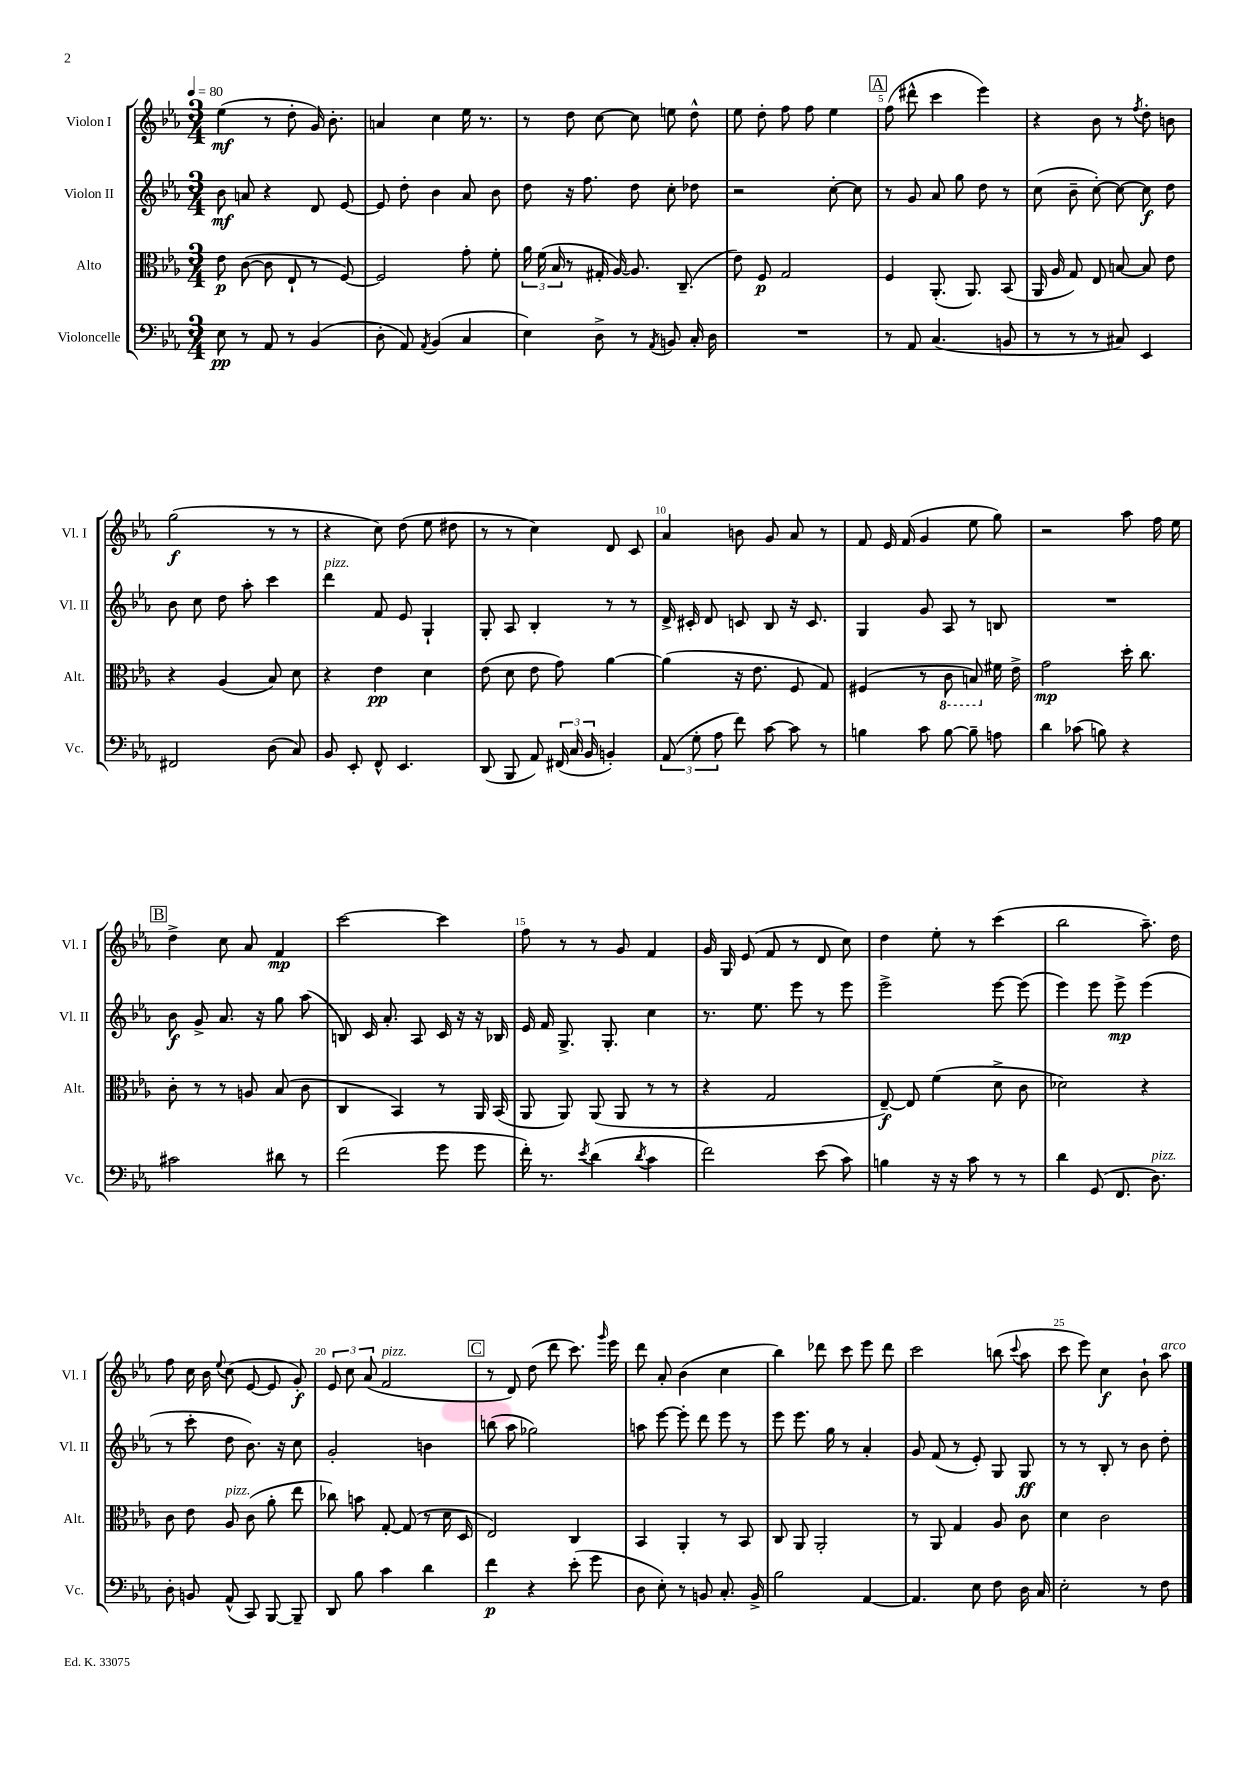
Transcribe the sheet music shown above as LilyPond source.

<<
\new StaffGroup <<
\new Staff = "s0" \with { instrumentName = "Violon I" shortInstrumentName = "Vl. I" } {
    \clef treble \key ees \major \numericTimeSignature \time 3/4 \tempo 4 = 80
    \autoBeamOff ees''4\mf( r8 d''8-. g'16) bes'8.-. |
    a'4 c''4 ees''16 r8. |
    r8 d''8 c''8~ c''8 e''8 d''8-^ |
    ees''8 d''8-. f''8 f''8 ees''4 |
    \mark \markup { \box "A" } f''8( dis'''8-^ c'''4 ees'''4) |
    r4 bes'8 r8 \acciaccatura { f''8 } d''8-. b'8 |
    g''2\f( r8 r8 |
    r4 c''8) d''8( ees''8 dis''8 |
    r8 r8 c''4) d'8 c'8 |
    aes'4 b'8 g'8 aes'8 r8 |
    f'8 ees'16 f'16( g'4 ees''8 g''8) |
    r2 aes''8 f''16 ees''16 |
    \mark \markup { \box "B" } d''4-> c''8 aes'8 f'4\mp |
    c'''2~ c'''4 |
    f''8 r8 r8 g'8 f'4 |
    g'16 g16 ees'8( f'8 r8 d'8 c''8) |
    d''4 ees''8-. r8 c'''4( |
    bes''2 aes''8.--) d''16 |
    f''8 c''16 bes'16 \appoggiatura { ees''8 } c''8( ees'8~ ees'8 g'8-.\f) |
    \tuplet 3/2 { ees'8 c''8 aes'8( } f'2^\markup { \italic "pizz." } |
    \mark \markup { \box "C" } r8 d'8) d''8( d'''8 c'''8.) \grace { g'''16 } ees'''16 |
    d'''8 aes'8-. bes'4( c''4 |
    bes''4) des'''8 c'''8 ees'''8 des'''8 |
    c'''2 b''8( \appoggiatura { c'''8 } aes''8 |
    c'''8 ees'''8) c''4\f bes'8-! aes''8^\markup { \italic "arco" } \bar "|." |
}
\new Staff = "s1" \with { instrumentName = "Violon II" shortInstrumentName = "Vl. II" } {
    \clef treble \key ees \major \numericTimeSignature \time 3/4
    \autoBeamOff bes'8\mf a'8 r4 d'8 ees'8~ |
    ees'8 d''8-. bes'4 aes'8 bes'8 |
    d''8 r16 f''8. d''8 c''8-. des''8 |
    r2 c''8~-. c''8 |
    \mark \markup { \box "A" } r8 g'8 aes'8 g''8 d''8 r8 |
    c''8( bes'8-- c''8~-.) c''8~ c''8\f d''8 |
    bes'8 c''8 d''8 aes''8-. c'''4 |
    d'''4^\markup { \italic "pizz." } f'8 ees'8 g4-! |
    g8-. aes8 bes4-. r8 r8 |
    d'16-> cis'16-. d'8 c'8 bes8 r16 c'8. |
    g4 g'8 aes8 r8 b8 |
    R2. |
    \mark \markup { \box "B" } bes'8\f g'8-> aes'8. r16 g''8 aes''8( |
    b8) c'16 aes'8.-. aes8 c'16 r16 r16 bes16 |
    ees'16 f'16 g8.-> g8.-. c''4 |
    r8. ees''8. ees'''8 r8 ees'''8 |
    ees'''2-> ees'''8~ ees'''8( |
    ees'''4) ees'''8 ees'''8->\mp ees'''4( |
    r8 c'''8-. d''8 bes'8.) r16 c''8 |
    g'2-. b'4 |
    \mark \markup { \box "C" } b''8( aes''8 ges''2) |
    a''8 ees'''8~ ees'''8-. d'''8 ees'''8 r8 |
    ees'''8 ees'''8. g''16 r8 aes'4-. |
    g'8 f'8( r8 ees'8-.) g8 g8\ff |
    r8 r8 bes8-. r8 bes'8 d''8-. \bar "|." |
}
\new Staff = "s2" \with { instrumentName = "Alto" shortInstrumentName = "Alt." } {
    \clef alto \key ees \major \numericTimeSignature \time 3/4
    \autoBeamOff ees'8\p c'8~( c'8 ees8-! r8 f8~) |
    f2 g'8-. f'8-. |
    \tuplet 3/2 { aes'16 f'16( bes16 } r8 gis16-. aes16~) aes8. c8.--( |
    ees'8) f8\p g2 |
    \mark \markup { \box "A" } f4 aes,8.-.( aes,8.) bes,8( |
    aes,16 aes16 g8) ees8 b8~ b8 ees'8 |
    r4 aes4( bes8) d'8 |
    r4 ees'4\pp d'4 |
    ees'8( d'8 ees'8 g'8) aes'4~ |
    aes'4( r16 ees'8. f8 g8) |
    fis4( r8 \ottava #-1 c8 b,8) \ottava #0 fis'16 ees'16-> |
    g'2\mp d''16-. c''8. |
    \mark \markup { \box "B" } c'8-. r8 r8 a8 bes8( c'8 |
    c4 bes,4) r8 aes,16 bes,16( |
    aes,8 aes,8) aes,8( aes,8 r8 r8 |
    r4 g2 |
    ees8~--\f) ees8 f'4( d'8-> c'8 |
    des'2) r4 |
    c'8 ees'8 aes8^\markup { \italic "pizz." } c'8( aes'8-. ees''8 |
    ces''8) b'8 g8~-. g8( r8 d'16 d16 |
    \mark \markup { \box "C" } ees2) c4 |
    bes,4 aes,4-. r8 bes,8 |
    c8 aes,8 aes,2-. |
    r8 aes,8 g4 aes8 c'8 |
    d'4 c'2 \bar "|." |
}
\new Staff = "s3" \with { instrumentName = "Violoncelle" shortInstrumentName = "Vc." } {
    \clef bass \key ees \major \numericTimeSignature \time 3/4
    \autoBeamOff ees8\pp r8 aes,8 r8 bes,4( |
    d8-. aes,8) \acciaccatura { aes,8 } bes,4( c4 |
    ees4) d8-> r8 \acciaccatura { aes,8 } b,8 c16-. d16 |
    R2. |
    \mark \markup { \box "A" } r8 aes,8 c4.( b,8 |
    r8 r8 r8 cis8) ees,4 |
    fis,2 d8( c8) |
    bes,8 ees,8-. f,8-^ ees,4. |
    d,8( bes,,8 aes,8) \tuplet 3/2 { fis,16( c16 bes,16 } b,4-.) |
    \tuplet 3/2 { aes,8( g8-. aes8 } f'8) c'8~ c'8 r8 |
    b4 c'8 b8~ b8-- a8 |
    d'4 ces'8( b8) r4 |
    \mark \markup { \box "B" } cis'2 dis'8 r8 |
    f'2( g'8 g'8 |
    f'16-.) r8. \acciaccatura { ees'8 } d'4( \acciaccatura { d'8 } c'4 |
    f'2) ees'8( c'8) |
    b4 r16 r16 c'8 r8 r8 |
    d'4 g,8( f,8. d8.^\markup { \italic "pizz." }) |
    d8-. b,8 aes,8-^( c,8) bes,,8~ bes,,8-- |
    d,8 bes8 c'4 d'4 |
    \mark \markup { \box "C" } f'4\p r4 ees'8-.( g'8 |
    d8 ees8-.) r8 b,8 c8.-. b,16-> |
    bes2 aes,4~ |
    aes,4. ees8 f8 d16 c16 |
    ees2-. r8 f8 \bar "|." |
}
>>
>>
\layout { \context { \Score \override BarNumber.break-visibility = ##(#f #t #t) barNumberVisibility = #(every-nth-bar-number-visible 5) } }
